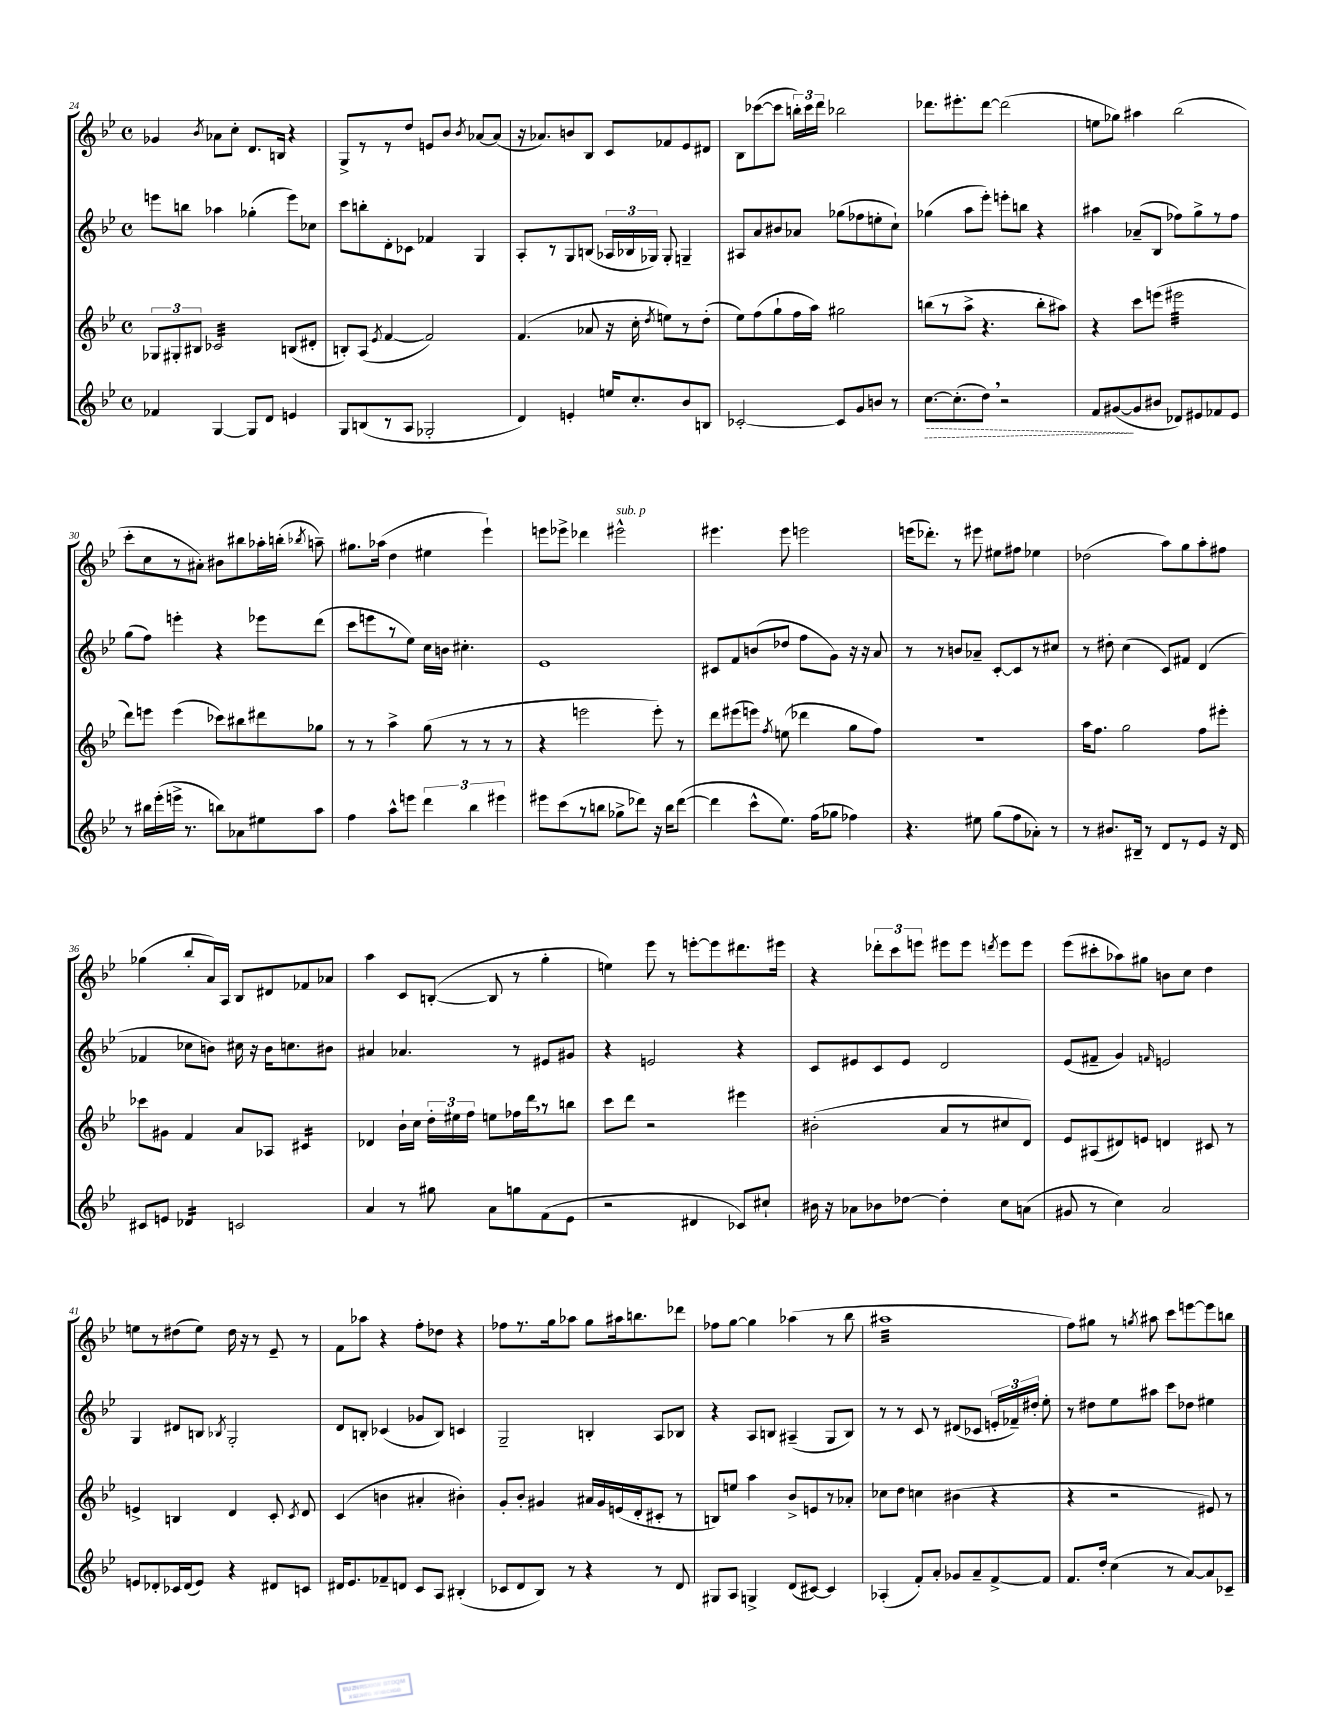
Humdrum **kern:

**kern	**kern	**kern	**kern
*staff4	*staff3	*staff2	*staff1
*clefG2	*clefG2	*clefG2	*clefG2
*k[b-e-]	*k[b-e-]	*k[b-e-]	*k[b-e-]
*M4/4	*M4/4	*M4/4	*M4/4
*met(c)	*met(c)	*met(c)	*met(c)
4f-/	12G-/L	8eee\L	4g-/
.	12G#'/	.	.
.	.	8bb\J	.
.	12B#/J	.	.
.	.	.	8qb-/
[4G/	2c-/	4aa-\	8a-\L
.	.	.	8cc'\J
8G/]L	.	(4gg-'\	8.d/L
8d/J	.	.	.
.	.	.	16B/Jk
4e/	(8B/L	8eee\L)	4r
.	8d#'/J	8cc-\J	.
=	=	=	=
8G/L	8B'/L)	8ccc\L	8G^/L
(8B/	(8A/J	8bb'\	8r
.	8qe-/	.	.
8r	[4f/	8d'\	8r
8A/J	.	8c-\J	8dd/J
2G-'/	2f/])	4f-/	8e/L
.	.	.	8b-/J
.	.	.	8qb-/
.	.	4G/	[8a-/L
.	.	.	(8a-/]J
=	=	=	=
4d/)	(4.f/	8A'/L	16r
.	.	.	8.a-/L)
.	.	8r	.
4e'/	.	8G/	8b/
.	8a-/	(8B/J	8B-/J
16ee/LK	16r	24A-/LL	8c/L
.	.	24B-/	.
8.cc'/	16cc'\	.	.
.	.	24G-/JJ)	.
.	8qdd/	.	.
.	8ee\L)	8G-'/	8f-/
8b-/	8r	4G~/	8e-/
8B/J	(8dd'\J	.	8d#/J
=	=	=	=
[2c-'/	8ee-\L)	8A#/L	8B-\L
.	(8ff\	8a/	([8ccc-\
.	8gg`\	8b#/	8ccc-\]J
.	16ff\L	8a-/J	24bb'\LL)
.	.	.	24ccc-\
.	16aa\JJ)	.	.
.	.	.	24ddd\JJ
8c-/]L	2gg#\	(8gg-\L	2bb-\
8g/	.	8ff-\	.
8b/J	.	8ee'\	.
8r	.	8cc`\J)	.
=	=	=	=
[8.cc\L	(8bb\L	(4gg-\	8.ddd-\L
.	8r	.	.
(8.cc'\]	.	.	8.eee#'\
.	8aa^\J	8aa\L	.
8dd\J)	4.r	8eee-'\J)	[8ddd-\J
2r	.	8eee'\L	(2ddd-\]
.	.	8bb\J	.
.	8bb'\L	4r	.
.	8aa#\J)	.	.
=	=	=	=
8f/L	4r	4aa#\	8ee\L
([8g#/	.	.	8gg-\J)
8g#/]	8ccc\L	(8a-~/L	4aa#\
8b#/J	(8eee\J	8B-/J	.
8d-/L)	2eee#\	8ff-\L)	(2bb-\
8e#/	.	8gg^\	.
8f-/	.	8r	.
8e#/J	.	8ff-\J	.
=	=	=	=
8r	8ddd\L)	(8gg\L	8ccc'\L
16bb#\LL	8eee\J	8ff\J)	8cc\
(16eee-'\	.	.	.
16eee^\JJ	(4eee\	4eee'\	8r
8.r	.	.	.
.	.	.	8a#'\J)
8bb\L)	8ccc-\L)	4r	8b#\L
8a-\	8bb#\	.	8bb#\
8ee#\	8ddd#\	8eee-\L	16aa-'\L
.	.	.	(16bb'\JJ
.	.	.	8qbb-/
8aa\J	8gg-\J	(8ddd\J	8aa~\)
=	=	=	=
4ff\	8r	8ccc\L	8.gg#\L
.	8r	8eee\	.
.	.	.	(16aa-\Jk
8aa^^\L	4aa^\	8r	4dd\
8eee\J	.	8ee-\J)	.
6ddd\	(8gg\	16cc\LL	4ee#\
.	.	16b\JJ	.
.	8r	4.cc#'\	.
6bb-\	.	.	.
.	8r	.	4eee-`\)
6eee#\	.	.	.
.	8r	.	.
=	=	=	=
8eee#\L	4r	1e-	8eee\L
(8ccc\	.	.	8eee-^\J
8r	2eee\	.	4ddd-\
8bb\J	.	.	.
8gg-^\L	.	.	2eee#^^\
8ddd-\J)	.	.	.
16r	8eee'\)	.	.
16bb\LK	.	.	.
([8ddd-\J	8r	.	.
=	=	=	=
4ddd-\]	8ddd\L	8c#/L	4.eee#\
.	(8eee#\	8f/	.
8ccc^^\L	8eee\J)	(8b/	.
.	8qff/	.	.
8.ee-\J)	(8ee\	8dd-/J	8eee#\
.	4ddd-\	8ff\L	2eee\
(16ff\LK	.	.	.
8gg-\J	.	8g\J)	.
4ff-\)	8gg\L	16r	.
.	.	16r	.
.	8ff\J)	8a/	.
=	=	=	=
4.r	1r	8r	(16eee\LK
.	.	.	8.ddd-'\J)
.	.	8r	.
.	.	8b/L	8r
8ee#\	.	8a-~/J	8eee#\
(8gg\L	.	[8c'/L	8ee#\L
8ff\	.	8c/]	8ff#\J
8a-'\J)	.	8r	4ee-\
8r	.	8cc#/J	.
=	=	=	=
8r	16aa\LK	8r	(2dd-\
.	8.ff\J	.	.
8.b#/L	.	8dd#'\	.
.	2gg\	(4cc\	.
16B#~/Jk	.	.	.
8r	.	.	.
8d/L	.	8c/L)	8aa\L)
8r	.	8f#/J	8gg\
8e-/J	8ff\L	(4d/	8aa'\
16r	8eee#'\J	.	8ff#\J
16d/	.	.	.
=	=	=	=
8c#/L	8ccc-\L	4f-/	(4gg-\
8e/J	8g#\J	.	.
4d-/	4f/	8cc-\L	8bb-'/L
.	.	8b\J)	16a/L)
.	.	.	16A/JJ
2c/	8a/L	16cc#\	8B-/L
.	.	16r	.
.	8A-/J	16b\LK	8d#/
.	.	8.cc\	.
.	4c#/	.	8f-/
.	.	8b#\J	8a-/J
=	=	=	=
4a/	4d-/	4a#/	4aa\
8r	16b-`\LL	4.a-/	8c/L
.	16cc\JJ	.	.
8gg#\	24dd'\LL	.	([8B'/J
.	24ee#\	.	.
.	24ff\JJ	.	.
8a\L	8ee\L	.	8B/]
8gg\	16ff-\L	8r	8r
.	16ddd\J	.	.
(8f\	8r	8e#/L	4gg'\
8e-\J	8bb\J	8g#/J	.
=	=	=	=
2r	8ccc\L	4r	4ee\)
.	8ddd\J	.	.
.	2r	2e/	8eee-\
.	.	.	8r
4d#/	.	.	[8eee'\L
.	.	.	8eee\]
8c-/L)	4eee#\	4r	8.ddd#\
8cc#`/J	.	.	.
.	.	.	16eee#\Jk
=	=	=	=
16b#\	(2b#'\	8c/L	4r
16r	.	.	.
8a-\L	.	8e#/	.
8b-\	.	8c/	12ddd-'\L
.	.	.	12ccc\
[8dd-\J	.	8e#/J	.
.	.	.	12eee\J
4dd-'\]	8a/L	2d/	8eee#\L
.	8r	.	8eee#\J
.	.	.	8qddd/
8cc\L	8cc#/	.	8eee#\L
(8a\J	8d/J)	.	8eee#\J
=	=	=	=
8g#/	8e-/L	(8e-/L	(8eee-\L
8r	(8A#/	8f#~/J	8ccc#'\
4cc\)	8d#/)	4g/)	8aa-\)
.	8e/J	.	8gg#\J
.	.	16qqf/	.
2a/	4d/	2e/	8b\L
.	.	.	8cc\J
.	8c#/	.	4dd\
.	8r	.	.
=	=	=	=
8e/L	4e^/	4G/	8ee\L
8d-'/	.	.	8r
16c-/L	4B/	8d#/L	(8dd#\
(16d-/J	.	.	.
8e/J)	.	8B/J	8ee\J)
.	.	8qB-/	.
4r	4d/	2G'/	16dd#\
.	.	.	16r
.	.	.	8r
8d#/L	8c'/	.	8e-~/
.	8qc/	.	.
8c/J	8d/	.	8r
=	=	=	=
16d#/LK	(4c/	8d/L	8f\L
8.e-/	.	.	.
.	.	8B'/J	8aa-\J
8f-~/	4b\	(4c-/	4r
8d/J	.	.	.
8c/L	4a#'/	8g-/L	8ff'\L
8A/J	.	8B/J)	8dd-\J
(4B#'/	4b#'\)	4c/	4r
=	=	=	=
8c-/L	8g'/L	2G~/	8ff-\L
8d/	8b-'/J	.	8.r
8B-/J)	4g#/	.	.
.	.	.	16gg\k
8r	.	.	8aa-\J
4r	16a#/LL	4B'/	8gg\L
.	16g#/	.	.
.	(16e/	.	16aa#\k
.	16d'/J	.	8.bb\
8r	8c#'/J	8A/L	.
8d/	8r	8B-/J	8ddd-\J
=	=	=	=
8G#/L	8B/L)	4r	8ff-\L
8A/J	8ee/J	.	[8gg\J
4G^/	4aa\	8A/L	4gg\]
.	.	8B/J	.
(8d/L	8b-^/L	(4A#~/	(4aa-\
[8c#/J)	8e/	.	.
4c#/]	8r	8G/L	8r
.	8a-'/J	8B/J)	8bb-\
=	=	=	=
(4A-'/	8cc-\L	8r	1aa#
.	8dd\J	8r	.
8f'/L)	4cc\	8c/	.
8a'/J	.	8r	.
8g-/L	(4b#\	(8d#/L	.
8a~/	.	8c-/J	.
[8f^/	4r	24e'/LL	.
.	.	24f-~/)	.
.	.	24dd#'/JJ	.
8f/]J	.	8ee-'\	.
=	=	=	=
8.f/L	4r	8r	8ff\L)
.	.	8dd#\L	8gg#\J
16dd'/Jk	.	.	.
(4cc\	2r	8ee-\	8r
.	.	.	8qgg/
.	.	8aa#\J	8aa#\
8r	.	8ccc\L	8ccc\L
[8a/L)	.	8dd-\J	[8eee\
8a/]	8e#/)	4ee#\	8eee\]
8c-~/J	8r	.	8bb\J
==	==	==	==
*-	*-	*-	*-
